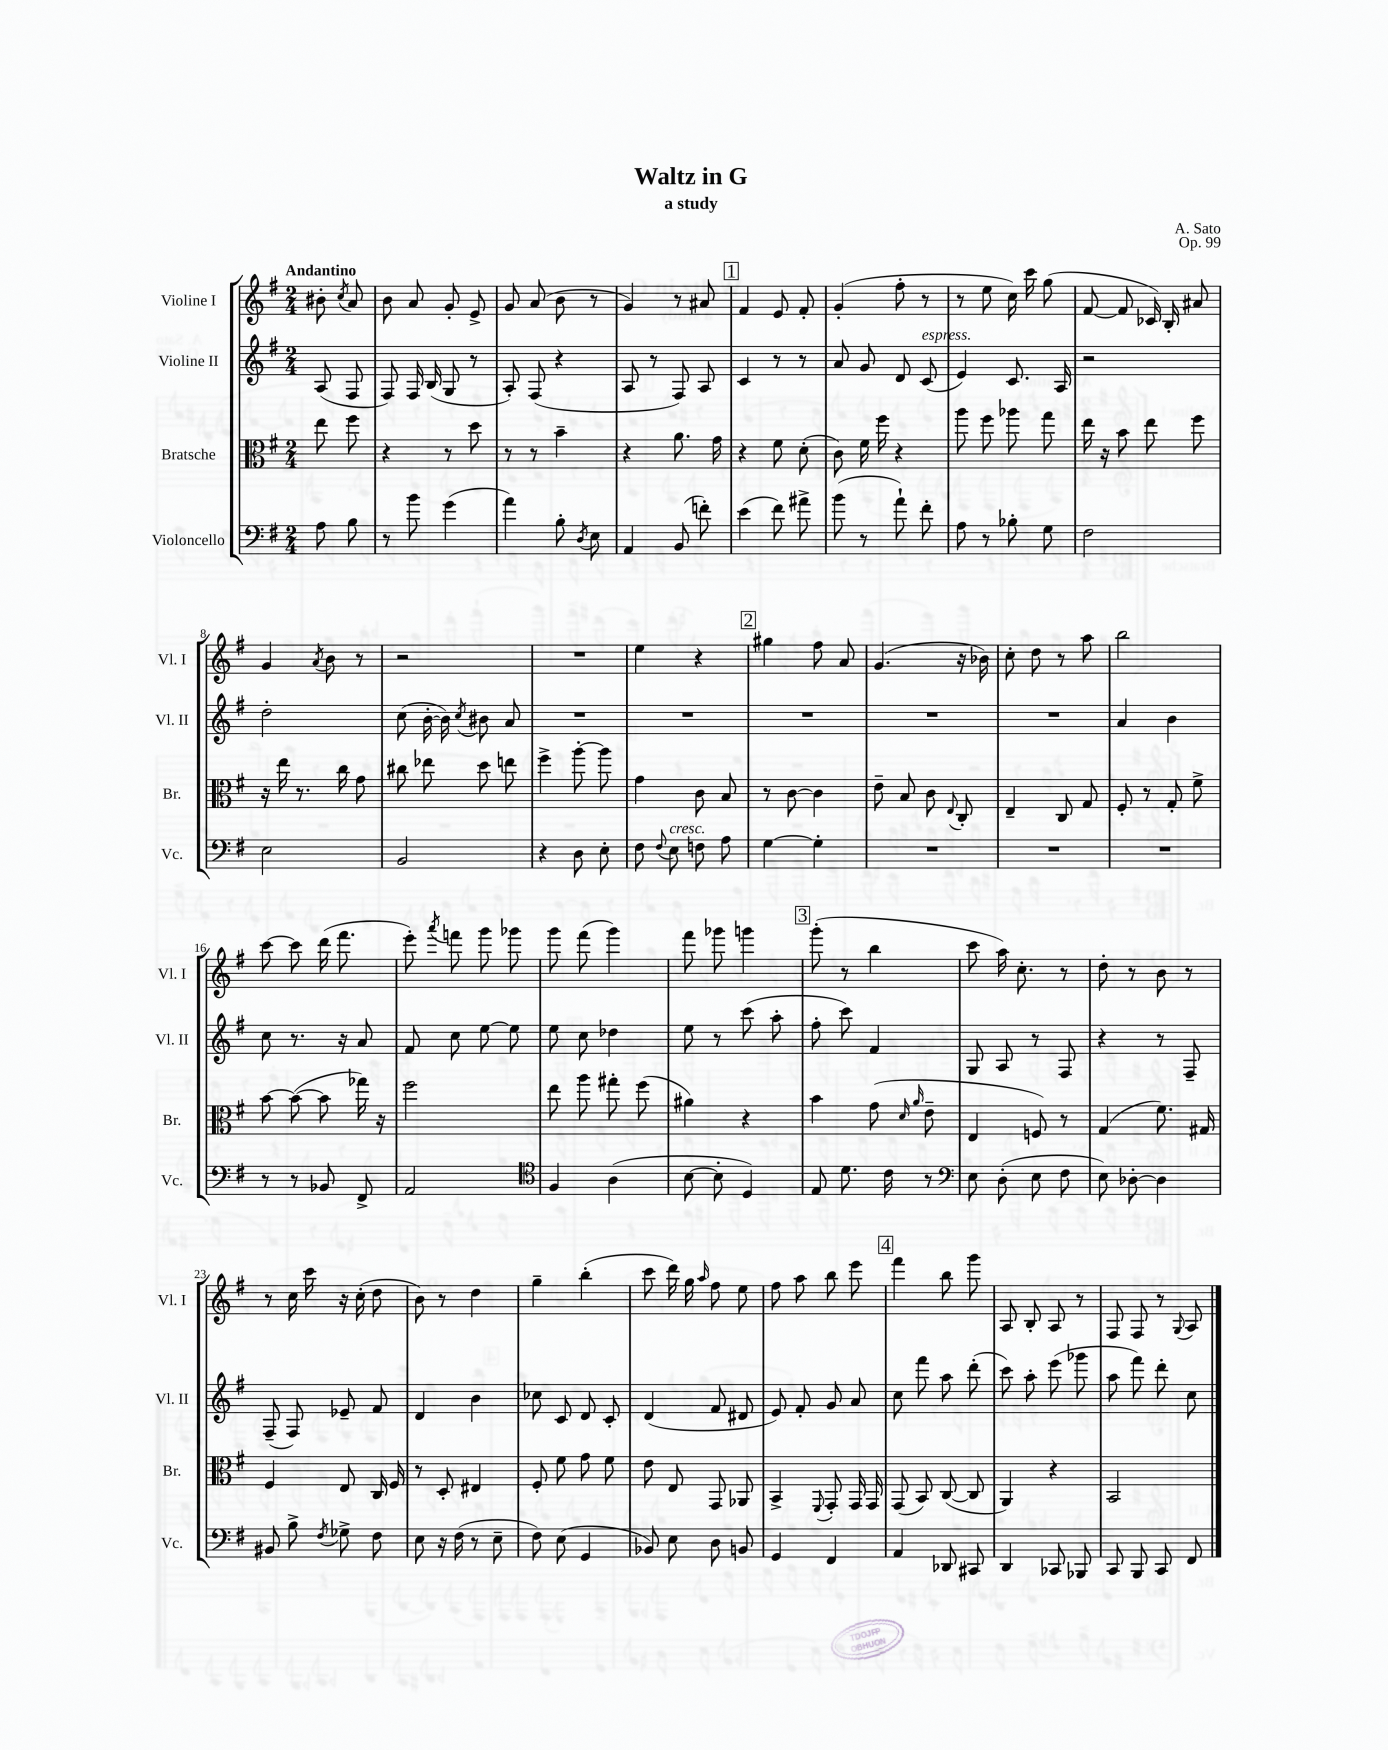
\header { title = "Waltz in G" composer = "A. Sato" subtitle = "a study" opus = "Op. 99" }
<<
\new StaffGroup <<
\new Staff = "s0" \with { instrumentName = "Violine I" shortInstrumentName = "Vl. I" } {
    \clef treble \key g \major \numericTimeSignature \time 2/4 \partial 4 \tempo "Andantino"
    \autoBeamOff bis'8-. \acciaccatura { c''8 } a'8 |
    b'8 a'8 g'8-. e'8-> |
    g'8 a'8( b'8 r8 |
    g'4) r8 ais'8 |
    \mark \markup { \box "1" } fis'4 e'8 fis'8-. |
    g'4-.( fis''8-. r8 |
    r8 e''8 c''16) c'''16 g''8( |
    fis'8~ fis'8 ces'16) b16-. ais'8 |
    g'4 \acciaccatura { a'8 } b'8 r8 |
    r2 |
    R2 |
    e''4 r4 |
    \mark \markup { \box "2" } gis''4 fis''8 a'8 |
    g'4.( r16 bes'16) |
    c''8-. d''8 r8 a''8 |
    b''2 |
    c'''8~ c'''8 d'''16( fis'''8. |
    e'''8-.) \acciaccatura { a'''8 } f'''8 g'''8 ges'''8 |
    g'''8 fis'''8( g'''4) |
    fis'''8 ges'''8 g'''4 |
    \mark \markup { \box "3" } g'''8-.( r8 b''4 |
    c'''8 a''16) c''8.-. r8 |
    d''8-. r8 b'8 r8 |
    r8 c''16 c'''16 r16 c''16-.( d''8 |
    b'8) r8 d''4 |
    g''4-- b''4-.( |
    c'''8 d'''16) g''16 \grace { a''16 } fis''8 e''8 |
    fis''8 a''8 b''8 e'''8 |
    \mark \markup { \box "4" } fis'''4 b''8 g'''8 |
    a8 b8-. a8 r8 |
    fis8 fis8 r8 \appoggiatura { g8 } a8 \bar "|." |
}
\new Staff = "s1" \with { instrumentName = "Violine II" shortInstrumentName = "Vl. II" } {
    \clef treble \key g \major \numericTimeSignature \time 2/4 \partial 4
    \autoBeamOff a8( fis8 |
    fis8) fis16 b16( g8 r8 |
    a8-.) fis8( r4 |
    a8 r8 fis8) a8 |
    \mark \markup { \box "1" } c'4 r8 r8 |
    a'8 g'8 d'8 c'8^\markup { \italic "espress." }( |
    e'4) c'8. a16 |
    r2 |
    d''2-. |
    c''8( b'16~-. b'16) \acciaccatura { c''8 } bis'8 a'8 |
    R2 |
    R2 |
    \mark \markup { \box "2" } R2 |
    R2 |
    R2 |
    a'4 b'4 |
    c''8 r8. r16 a'8 |
    fis'8 c''8 e''8~ e''8 |
    e''8 c''8 des''4 |
    e''8 r8 c'''8( a''8-. |
    \mark \markup { \box "3" } fis''8-. c'''8) fis'4 |
    g8 a8 r8 fis8 |
    r4 r8 fis8-- |
    fis8--( fis8) ees'8-- fis'8 |
    d'4 b'4 |
    ces''8 c'8 d'8 c'8-. |
    d'4( fis'8 dis'8 |
    e'8) fis'8-. g'8 a'8 |
    \mark \markup { \box "4" } c''8 fis'''8 a''8 d'''8-.( |
    c'''8) a''8-. e'''8( ges'''8 |
    a''8 fis'''8) d'''8-. c''8 \bar "|." |
}
\new Staff = "s2" \with { instrumentName = "Bratsche" shortInstrumentName = "Br." } {
    \clef alto \key g \major \numericTimeSignature \time 2/4 \partial 4
    \autoBeamOff e''8 fis''8 |
    r4 r8 d''8 |
    r8 r8 b'4-- |
    r4 a'8. g'16 |
    \mark \markup { \box "1" } r4 fis'8 d'8-.( |
    c'8) fis'16 fis''16 r4 |
    a''8 fis''8 aes''8 g''8 |
    e''16 r16 b'8 e''8 fis''8 |
    r16 e''16 r8. c''16 g'8 |
    cis''8 ees''8 d''8 e''8 |
    fis''4-> a''8~-. a''8 |
    g'4 c'8 b8 |
    \mark \markup { \box "2" } r8 c'8~ c'4 |
    e'8-- b8 c'8 \appoggiatura { e8 } c8-. |
    e4-- c8 g8 |
    fis8-. r8 g8-. fis'8-> |
    b'8~ b'8~( b'8 ges''16) r16 |
    fis''2 |
    e''8 a''8 gis''8-. fis''8( |
    ais'4) r4 |
    \mark \markup { \box "3" } b'4 g'8( \grace { d'16 a'16 } e'8-- |
    e4 f8) r8 |
    g4( fis'8.) gis16 |
    fis4 e8 c16 fis16 |
    r8 d8-. eis4 |
    fis8-. fis'8 g'8 fis'8 |
    e'8 e8 g,8 aes,8 |
    b,4-> \appoggiatura { fis,8 } g,8-. g,16 g,16 |
    \mark \markup { \box "4" } g,8( b,8) c8~( c8 |
    a,4) r4 |
    b,2 \bar "|." |
}
\new Staff = "s3" \with { instrumentName = "Violoncello" shortInstrumentName = "Vc." } {
    \clef bass \key g \major \numericTimeSignature \time 2/4 \partial 4
    \autoBeamOff a8 b8 |
    r8 b'8 g'4( |
    a'4) b8-. \acciaccatura { d8 } e8 |
    a,4 b,8( f'8-.) |
    \mark \markup { \box "1" } e'4( fis'8) ais'8-> |
    b'8( r8 a'8-!) fis'8-. |
    a8 r8 bes8-. g8 |
    fis2 |
    e2 |
    b,2 |
    r4 d8 e8-. |
    fis8 \appoggiatura { fis8 } e8^\markup { \italic "cresc." } f8 a8 |
    \mark \markup { \box "2" } g4~ g4-. |
    R2 |
    R2 |
    R2 |
    r8 r8 bes,8 fis,8-> |
    a,2 |
    \clef tenor fis4 a4( |
    b8~ b8-. d4) |
    \mark \markup { \box "3" } e8 d'8. c'16 r8 |
    \clef bass e8 d8-.( e8 fis8 |
    e8) des8~-. des4 |
    bis,8 b8-> \acciaccatura { fis8 } ges8-> fis8 |
    e8 r16 fis16( r8 e8-- |
    fis8) e8( g,4 |
    bes,8) e8 d8 b,8 |
    g,4 fis,4 |
    \mark \markup { \box "4" } a,4 des,8 cis,8 |
    d,4 ces,8 bes,,8 |
    c,8 b,,8 c,8 fis,8 \bar "|." |
}
>>
>>
